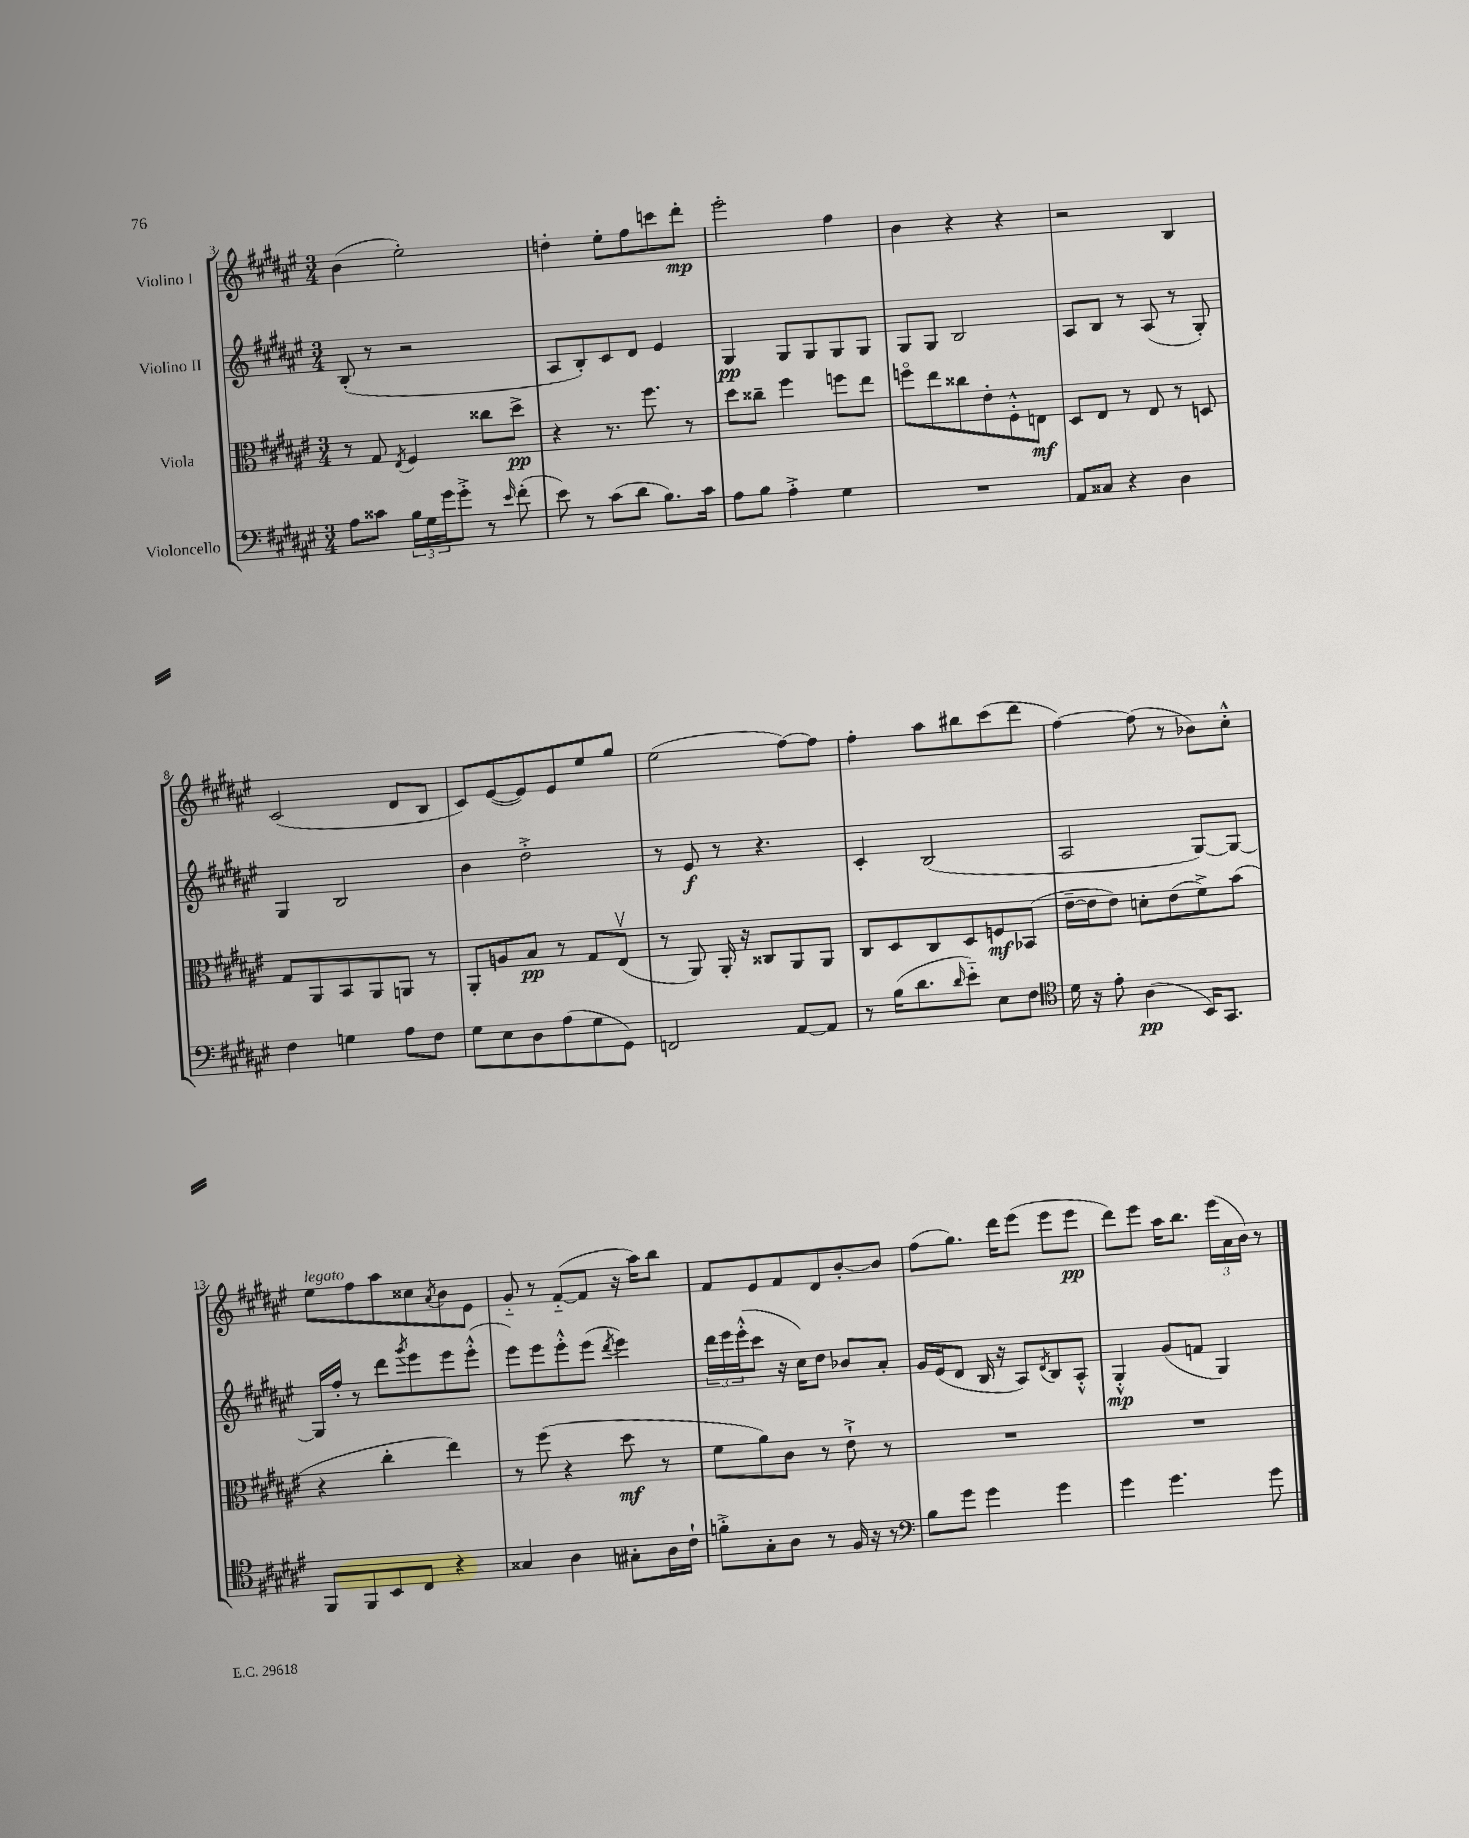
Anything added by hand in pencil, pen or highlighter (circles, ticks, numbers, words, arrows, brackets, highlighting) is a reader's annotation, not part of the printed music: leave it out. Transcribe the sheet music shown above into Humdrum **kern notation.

**kern	**dynam	**kern	**dynam	**kern	**dynam	**kern	**dynam
*part4	*part4	*part3	*part3	*part2	*part2	*part1	*part1
*staff4	*staff4	*staff3	*staff3	*staff2	*staff2	*staff1	*staff1
*I"Violoncello	*	*I"Viola	*	*I"Violino II	*	*I"Violino I	*
*clefF4	*	*clefC3	*	*clefG2	*	*clefG2	*
*k[f#c#g#d#a#e#]	*	*k[f#c#g#d#a#e#]	*	*k[f#c#g#d#a#e#]	*	*k[f#c#g#d#a#e#]	*
*M3/4	*	*M3/4	*	*M3/4	*	*M3/4	*
=3	=3	=3	=3	=3	=3	=3	=3
8A#\L	.	8r	.	(8B'/	.	(4b\	.
8c##X\J	.	8G#/	.	8r	.	.	.
.	.	8qE#/	.	.	.	.	.
24B\LL	.	4F#/	.	2r	.	2ee#'\)	.
24G#\	.	.	.	.	.	.	.
24g#\J	.	.	.	.	.	.	.
8g#'^\J	.	.	.	.	.	.	.
8r	.	8cc##X\L	.	.	.	.	.
16qqe#/	.	.	.	.	.	.	.
(8f#'\	.	8dd#^\J	pp	.	.	.	.
=4	=4	=4	=4	=4	=4	=4	=4
8e#\)	.	4r	.	8A#/L	.	4ddn'\	.
8r	.	.	.	8B'/)	.	.	.
(8c#\L	.	8.r	.	8c#/	.	8ee#'\L	.
8d#\J	.	.	.	8d#/J	.	8ff#\	.
.	.	8.ff#\	.	.	.	.	.
8.B\L)	.	.	.	4e#/	.	8cccn\	.
.	.	8r	.	.	.	8ddd#'\J	mp
16c#\Jk	.	.	.	.	.	.	.
=5	=5	=5	=5	=5	=5	=5	=5
8A#\L	.	8dd#\L	.	4G#/	pp	2eee#'\	.
8B\J	.	8cc##X~\J	.	.	.	.	.
4A#'^\	.	4ff#\	.	8G#/L	.	.	.
.	.	.	.	8G#/	.	.	.
4G#\	.	8ffn\L	.	8G#/	.	4ff#\	.
.	.	8ee#\J	.	8G#/J	.	.	.
=6	=6	=6	=6	=6	=6	=6	=6
2.r	.	8ffn\L	.	8G#/L	.	4b\	.
.	.	8ee#\	.	8G#/J	.	.	.
.	.	8cc##X\	.	2B/	.	4r	.
.	.	8e#'\	.	.	.	.	.
.	.	8F#'^^\	.	.	.	4r	.
.	.	8En\J	mf	.	.	.	.
=7	=7	=7	=7	=7	=7	=7	=7
8AA#/L	.	8D#/L	.	8A#/L	.	2r	.
8C##X/J	.	8E#/J	.	8B/J	.	.	.
4r	.	8r	.	8r	.	.	.
.	.	8E#/	.	(8A#/	.	.	.
4D#\	.	8r	.	8r	.	4B/	.
.	.	8Dn/	.	8G#'/)	.	.	.
!!LO:LB:g=z
=8	=8	=8	=8	=8	=8	=8	=8
4F#\	.	8G#/L	.	4G#/	.	(2c#/	.
.	.	8AA#/	.	.	.	.	.
4Gn\	.	8BB/	.	2B/	.	.	.
.	.	8AA#/	.	.	.	.	.
8A#\L	.	8AAn/J	.	.	.	8d#/L	.
8F#\J	.	8r	.	.	.	8B/J	.
=9	=9	=9	=9	=9	=9	=9	=9
8G#\L	.	8AA#'/L	.	4b\	.	8c#/L)	.
8E#\	.	8An/	.	.	.	([8e#/	.
8D#\	.	8B/J	pp	2dd#'^\	.	8e#/])	.
(8A#\	.	8r	.	.	.	8e#/	.
8G#\	.	8G#/L	.	.	.	8ee#/	.
8GG#\J)	.	(8E#v/J	.	.	.	8gg#/J	.
=10	=10	=10	=10	=10	=10	=10	=10
2FFn/	.	8r	.	8r	.	(2ee#\	.
.	.	8AA#/)	.	8e#/	f	.	.
.	.	16AA#'/	.	8r	.	.	.
.	.	16r	.	.	.	.	.
.	.	8C##X/L	.	4.r	.	.	.
[8AA#/L	.	8AA#/	.	.	.	[8ff#\L)	.
8AA#/J]	.	8AA#/J	.	.	.	8ff#\J]	.
=11	=11	=11	=11	=11	=11	=11	=11
8r	.	8C#/L	.	4c#'/	.	4ff#'\	.
(16B\KL	.	8D#/	.	.	.	.	.
8.d#\	.	.	.	.	.	.	.
.	.	8C#/	.	(2B/	.	8aa#\L	.
16qqd#/	.	.	.	.	.	.	.
8e#\J)	.	8D#/	.	.	.	8bb#X\	.
8E#\L	.	8Fn/	mf	.	.	(8ccc#\	.
8F#\J	.	(8BB-X/J	.	.	.	8ddd#\J	.
=12	=12	=12	=12	=12	=12	=12	=12
*clefC4	*	*	*	*	*	*	*
16d#\	.	[16e#~\LL	.	2A#/	.	[4ff#\)	.
16r	.	16e#\J]	.	.	.	.	.
8e#'\	.	8e#\J)	.	.	.	.	.
(4A#\	pp	8dn'\L	.	.	.	(8ff#\]	.
.	.	(8e#\	.	.	.	8r	.
16BB/KL)	.	8f#^\)	.	[8G#/L)	.	8b-X\L)	.
8.GG#/J	.	.	.	.	.	.	.
.	.	(8b\J	.	8G#/J_	.	8cc#'^^\J	.
!!LO:LB:g=z
=13	=13	=13	=13	=13	=13	=13	=13
!	!	!	!	!	!	!LO:TX:a:i:t=legato	!
8FF#/L	.	4r	.	16G#/LL]	.	8ee#\L	.
.	.	.	.	16ff#'/JJ	.	.	.
8FF#/	.	.	.	8r	.	8ff#\	.
8BB/	.	4cc#'\	.	8ddd#\L	.	8aa#\	.
.	.	.	.	8qggg#/	.	.	.
8C#/J	.	.	.	8eee#\	.	8cc##X\	.
.	.	.	.	.	.	8qa#/	.
4r	.	4ee#\)	.	8eee#\	.	8b\	.
.	.	.	.	(8eee#'^^\J	.	8e#\J	.
=14	=14	=14	=14	=14	=14	=14	=14
4G##X/	.	8r	.	8eee#\L)	.	8g#/	.
.	.	(8ff#\	.	8eee#\	.	8r	.
4A#\	.	4r	.	8eee#'^^\	.	([8f#/L	.
.	.	.	.	(8eee#\J	.	8f#/J]	.
.	.	.	.	8qddd#/	.	.	.
8G#X'\L	.	8dd#\	mf	4eee#\)	.	16r	.
.	.	.	.	.	.	16aa#\KL)	.
16A#\L	.	8r	.	.	.	8bb\J	.
16c#`\JJ	.	.	.	.	.	.	.
=15	=15	=15	=15	=15	=15	=15	=15
8fn'^\L	.	8f#\L	.	24ddd#\LL	.	8f#/L	.
.	.	.	.	24eee#\	.	.	.
.	.	.	.	(24eee#'^^\J	.	.	.
8G#'\	.	8a#\)	.	8ccc#\J	.	8e#/	.
8A#\J	.	8c#\J	.	16r	.	8f#/	.
.	.	.	.	16cc#\KL)	.	.	.
8r	.	8r	.	8dd#\J	.	8d#/	.
16F#/	.	8e#`^\	.	8b-X/L	.	[8b'/	.
16r	.	.	.	.	.	.	.
8r	.	8r	.	8a#'/J	.	8b/J]	.
=16	=16	=16	=16	=16	=16	=16	=16
*clefF4	*	*	*	*	*	*	*
8B\L	.	2.r	.	16g#/LL	.	(8ff#\L	.
.	.	.	.	(16e#/J	.	.	.
8g#\J	.	.	.	8d#/J	.	8.gg#\J)	.
4g#\	.	.	.	16B/	.	.	.
.	.	.	.	16r	.	16ddd#\KL	.
.	.	.	.	8A#/L)	.	(8eee#\J	.
.	.	.	.	8qd#/	.	.	.
4g#\	.	.	.	8B/	.	8eee#\L	.
.	.	.	.	8A#'^^/J	.	8eee#\J	pp
=17	=17	=17	=17	=17	=17	=17	=17
4g#\	.	2.r	.	4G#'^^/	mp	8ddd#\L)	.
.	.	.	.	.	.	8eee#\J	.
4.g#\	.	.	.	(8g#/L	.	16aa#\KL	.
.	.	.	.	.	.	8.bb\J	.
.	.	.	.	8fn/J	.	.	.
.	.	.	.	4G#/)	.	(24eee#\LL	.
.	.	.	.	.	.	24a#\	.
.	.	.	.	.	.	24b\JJ)	.
8g#\	.	.	.	.	.	8r	.
==	==	==	==	==	==	==	==
*-	*-	*-	*-	*-	*-	*-	*-
